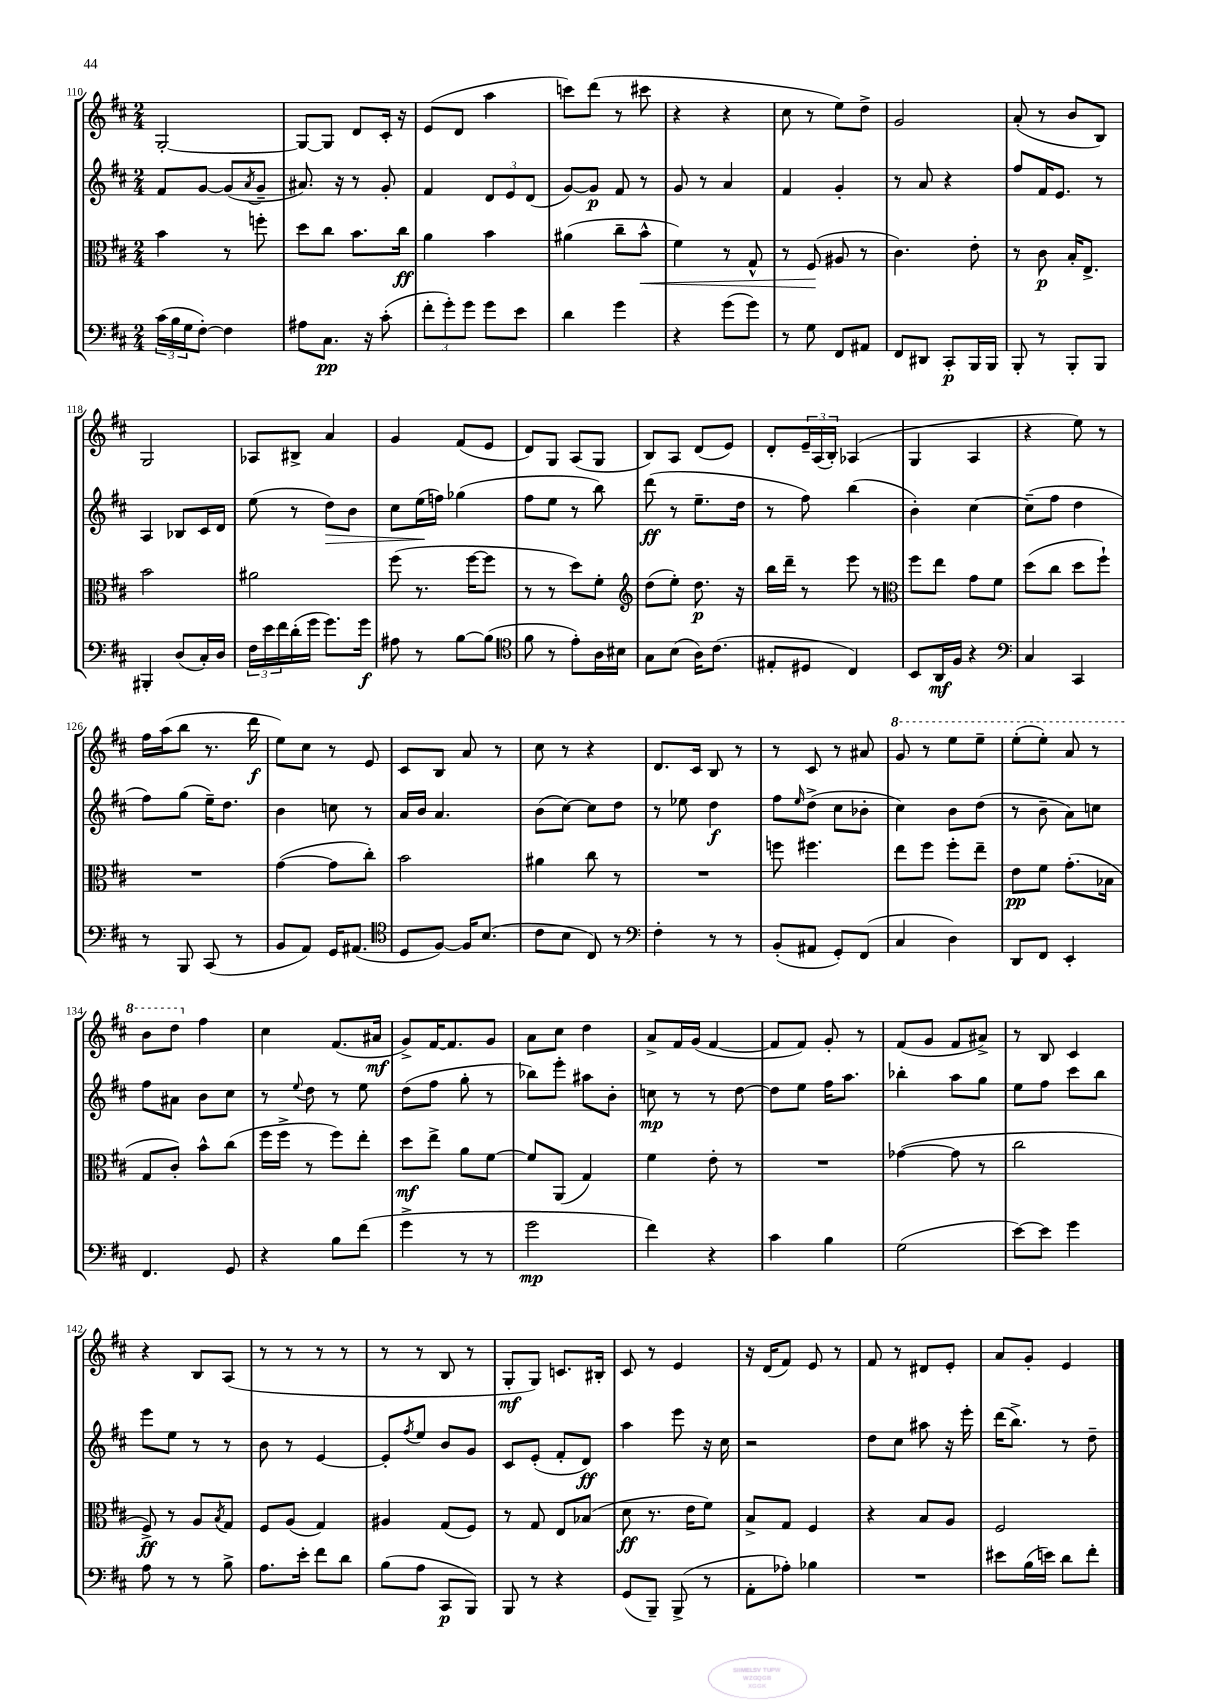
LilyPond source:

<<
\new StaffGroup <<
\new Staff = "s0" {
    \clef treble \key d \major \numericTimeSignature \time 2/4
    g2~-. |
    g8~ g8 d'8 cis'16-. r16 |
    e'8( d'8 a''4 |
    c'''8) d'''8( r8 cis'''8 |
    r4 r4 |
    cis''8 r8 e''8) d''8-> |
    g'2 |
    a'8-.( r8 b'8 b8) |
    g2 |
    aes8 bis8-> a'4 |
    g'4 fis'8( e'8 |
    d'8) g8 a8( g8 |
    b8) a8 d'8( e'8) |
    d'8-. \tuplet 3/2 { e'16-- a16( b16-.) } aes4( |
    g4 a4 |
    r4 e''8) r8 |
    fis''16 a''16( b''8 r8. d'''16\f |
    e''8) cis''8 r8 e'8 |
    cis'8 b8 a'8 r8 |
    cis''8 r8 r4 |
    d'8. cis'16 b8 r8 |
    r8 cis'8 r8 ais'8 |
    \ottava #1 g''8 r8 e'''8 e'''8-- |
    e'''8-.( e'''8-.) a''8 r8 |
    b''8 d'''8 \ottava #0 fis''4 |
    cis''4 fis'8.( ais'16\mf |
    g'8->) fis'16~ fis'8. g'8 |
    a'8 cis''8 d''4 |
    a'8-> fis'16 g'16( fis'4~ |
    fis'8 fis'8) g'8-. r8 |
    fis'8( g'8 fis'8 ais'8->) |
    r8 b8 cis'4 |
    r4 b8 a8( |
    r8 r8 r8 r8 |
    r8 r8 b8 r8 |
    g8-.\mf g8) c'8. bis16-. |
    cis'8 r8 e'4 |
    r16 d'16( fis'8) e'8 r8 |
    fis'8 r8 dis'8 e'8-. |
    a'8 g'8-. e'4 \bar "|." |
}
\new Staff = "s1" {
    \clef treble \key d \major \numericTimeSignature \time 2/4
    fis'8 g'8~ g'8( \acciaccatura { a'8 } g'8-- |
    ais'8.) r16 r8 g'8-. |
    fis'4 \tuplet 3/2 { d'8 e'8 d'8( } |
    g'8~) g'8\p fis'8 r8 |
    g'8 r8 a'4 |
    fis'4 g'4-. |
    r8 a'8 r4 |
    fis''8 fis'16 e'8. r8 |
    a4 bes8 cis'16 d'16 |
    e''8( r8 d''8\>) b'8 |
    cis''8 e''16\!( f''16) ges''4( |
    fis''8 e''8 r8 b''8) |
    d'''8\ff( r8 e''8.-- d''16 |
    r8 fis''8) b''4( |
    b'4-.) cis''4~ |
    cis''8--( fis''8 d''4 |
    fis''8) g''8( e''16--) d''8. |
    b'4 c''8 r8 |
    a'16 b'16 a'4. |
    b'8( cis''8~) cis''8 d''8 |
    r8 ees''8 d''4\f |
    fis''8 \grace { e''16 } d''8->( cis''8 bes'8-. |
    cis''4) b'8 d''8( |
    r8 b'8-- a'8) c''8 |
    fis''8 ais'8 b'8 cis''8 |
    r8 \appoggiatura { e''8 } d''8 r8 e''8 |
    d''8( fis''8 g''8-. r8 |
    bes''8) e'''8-. ais''8 b'8-. |
    c''8\mp r8 r8 d''8~ |
    d''8 e''8 fis''16 a''8. |
    bes''4-. a''8 g''8 |
    e''8 fis''8 cis'''8 b''8 |
    e'''8 e''8 r8 r8 |
    b'8 r8 e'4~ |
    e'8-. \acciaccatura { fis''8 } e''8 b'8 g'8 |
    cis'8 e'8-.( fis'8-. d'8\ff) |
    a''4 e'''8 r16 cis''16 |
    r2 |
    d''8 cis''8 ais''8 r16 e'''16-. |
    d'''16( b''8.->) r8 d''8-- \bar "|." |
}
\new Staff = "s2" {
    \clef alto \key d \major \numericTimeSignature \time 2/4
    b'4 r8 f''8-. |
    d''8 cis''8 b'8. cis''16\ff |
    a'4 b'4 |
    ais'4( cis''8-- b'8-^\< |
    fis'4) r8 g8-^ |
    r8 fis8\!( ais8 r8 |
    cis'4.) e'8-. |
    r8 cis'8\p b16-. e8.-> |
    b'2 |
    ais'2 |
    fis''8( r8. fis''16~ fis''8 |
    r8 r8 d''8) fis'8-. |
    \clef treble d''8( e''8-.) d''8.\p r16 |
    b''16 d'''16-- r8 e'''8 r8 |
    \clef alto fis''8 e''8 g'8 fis'8 |
    d''8( cis''8 d''8 fis''8-!) |
    R2 |
    g'4~( g'8 cis''8-.) |
    b'2 |
    ais'4 cis''8 r8 |
    R2 |
    f''8 fis''4. |
    e''8 fis''8 fis''8-. e''8-- |
    e'8\pp fis'8 g'8.-.( bes16 |
    g8 cis'8-.) b'8-^ cis''8( |
    fis''16 fis''16-> r8 fis''8) e''8-. |
    d''8\mf e''8-> a'8 fis'8~ |
    fis'8 a,8( g4) |
    fis'4 e'8-. r8 |
    R2 |
    ges'4~( ges'8 r8 |
    cis''2 |
    fis8->\ff) r8 a8 \acciaccatura { b8 } g8 |
    fis8 a8( g4) |
    ais4 g8( fis8) |
    r8 g8 e8 bes8( |
    d'8\ff r8. e'16 fis'8) |
    b8-> g8 fis4 |
    r4 b8 a8 |
    fis2 \bar "|." |
}
\new Staff = "s3" {
    \clef bass \key d \major \numericTimeSignature \time 2/4
    \tuplet 3/2 { cis'16( b16 g16 } fis8~-.) fis4 |
    ais8 cis8.\pp r16 cis'8-.( |
    \tuplet 3/2 { fis'8-. g'8-.) g'8 } g'8 e'8 |
    d'4 g'4 |
    r4 g'8( g'8) |
    r8 g8 fis,8 ais,8 |
    fis,8 dis,8 cis,8-.\p b,,16 b,,16 |
    b,,8-. r8 b,,8-. b,,8 |
    bis,,4-. d8( cis16-.) d16 |
    \tuplet 3/2 { fis16 e'16 fis'16 } d'16-.( g'16 g'8.) g'16\f |
    ais8 r8 b8~ b8( |
    \clef tenor fis'8 r8 e'8-.) a16 bis16 |
    g8 b8( a16) cis'8.( |
    eis8-. dis8 cis4) |
    b,8 a,16\mf fis16 r4 |
    \clef bass cis4 cis,4 |
    r8 b,,8 cis,8( r8 |
    b,8 a,8) g,16 ais,8.( |
    \clef tenor d8 fis8~) fis16 b8.( |
    cis'8 b8 cis8) r8 |
    \clef bass fis4-. r8 r8 |
    b,8-.( ais,8 g,8-.) fis,8( |
    cis4 d4) |
    d,8 fis,8 e,4-. |
    fis,4. g,8 |
    r4 b8 fis'8( |
    g'4-> r8 r8 |
    g'2\mp |
    fis'4) r4 |
    cis'4 b4 |
    g2( |
    e'8~) e'8 g'4 |
    a8 r8 r8 b8-> |
    a8. e'16-. fis'8 d'8 |
    b8( a8 cis,8\p b,,8) |
    b,,8 r8 r4 |
    g,8( b,,8--) b,,8->( r8 |
    a,8-. aes8-.) bes4 |
    R2 |
    eis'8 b16( e'16) d'8 fis'8-. \bar "|." |
}
>>
>>
\layout { \context { \Score currentBarNumber = #110 } }
